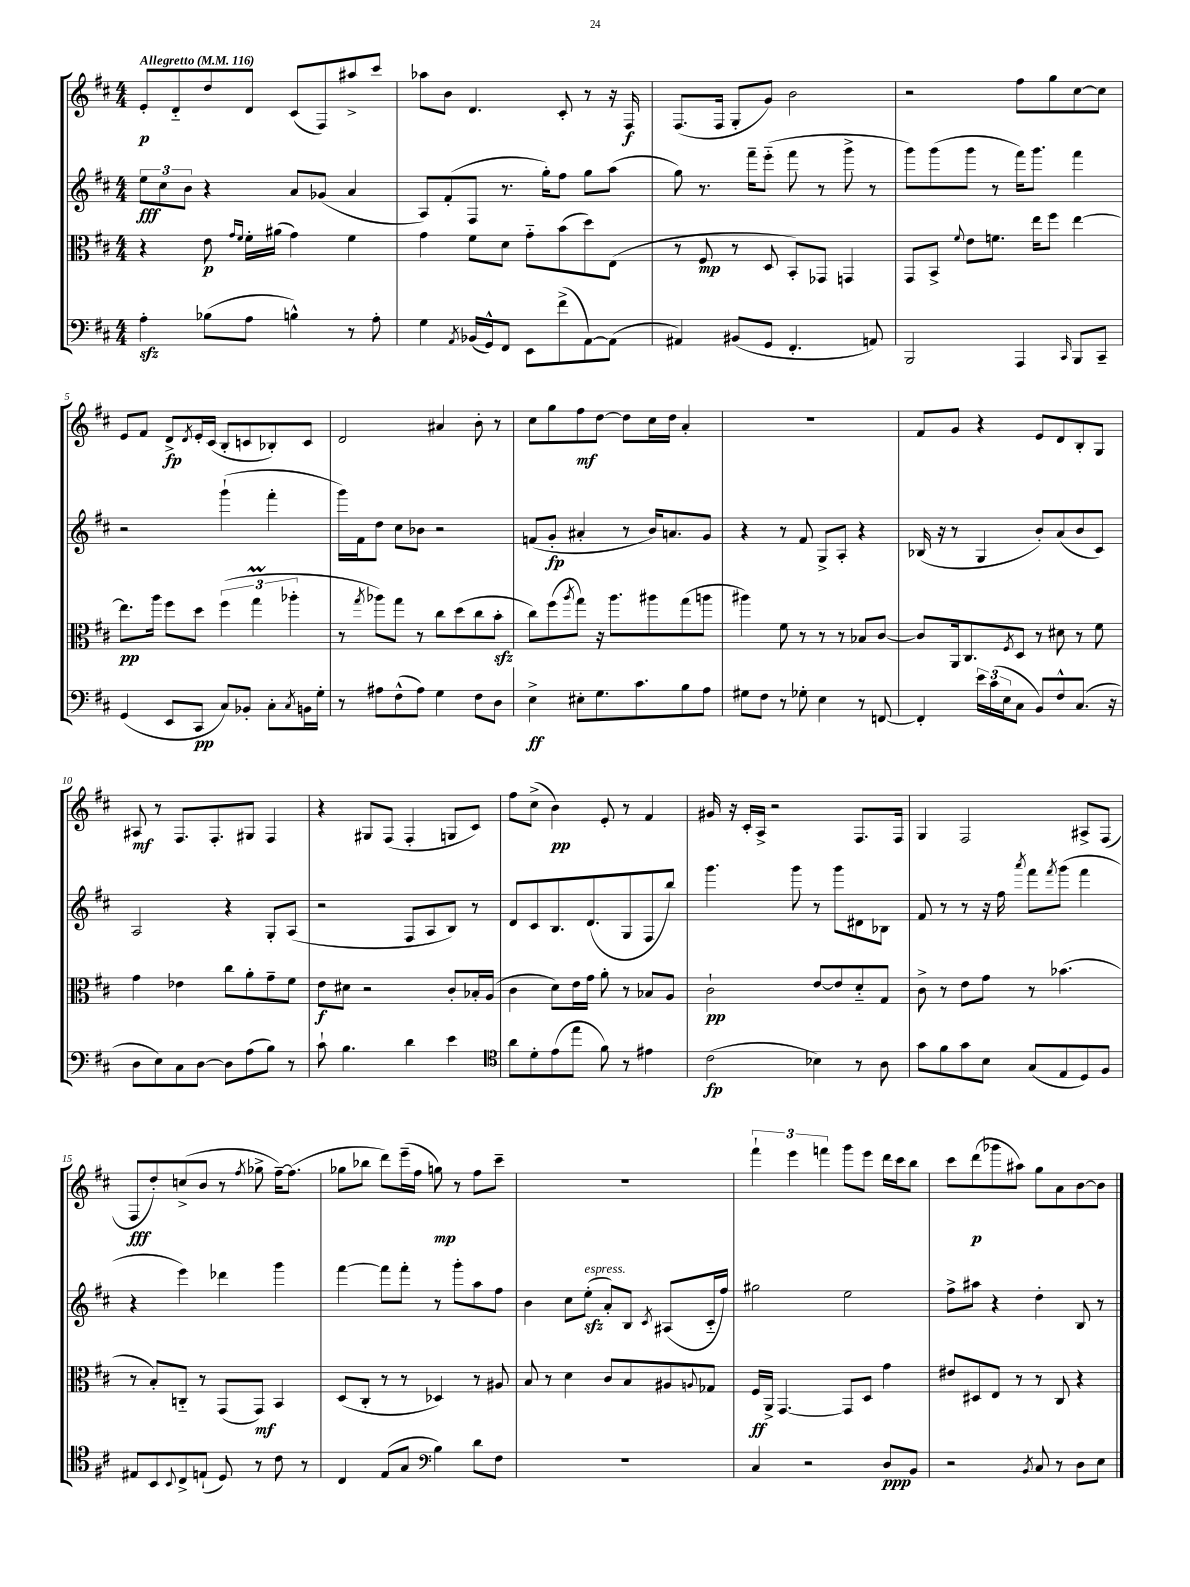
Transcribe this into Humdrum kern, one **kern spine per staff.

**kern	**dynam	**kern	**dynam	**kern	**dynam	**kern	**dynam
*part4	*part4	*part3	*part3	*part2	*part2	*part1	*part1
*staff4	*staff4	*staff3	*staff3	*staff2	*staff2	*staff1	*staff1
*clefF4	*	*clefC3	*	*clefG2	*	*clefG2	*
*k[f#c#]	*	*k[f#c#]	*	*k[f#c#]	*	*k[f#c#]	*
*M4/4	*	*M4/4	*	*M4/4	*	*M4/4	*
*MM116	*	*MM116	*	*MM116	*	*MM116	*
=1	=1	=1	=1	=1	=1	=1	=1
!	!	!	!	!	!	!LO:TX:a:B:t=Allegretto	!
4Azz'\	.	4r	.	12ee\L	fff	8e'/L	p
.	.	.	.	12cc#\	.	.	.
.	.	.	.	.	.	8d/	.
.	.	.	.	12b\J	.	.	.
(8B-X\L	.	8e\	p	4r	.	8dd/	.
.	.	16qqg/LL	.	.	.	.	.
.	.	16qqf#/JJ	.	.	.	.	.
8A\J	.	16f#'\LL	.	.	.	8d/J	.
.	.	(16a#X\JJ	.	.	.	.	.
4Bn^^\)	.	4g\)	.	8a/L	.	(8c#/L	.
.	.	.	.	(8g-X/J	.	8F#/)	.
8r	.	4f#\	.	4a/	.	8aa#X^/	.
8A'\	.	.	.	.	.	8ccc#/J	.
=2	=2	=2	=2	=2	=2	=2	=2
4G\	.	4g\	.	8A/L)	.	8aa-X\L	.
.	.	.	.	(8f#'/	.	8b\J	.
8qAA/	.	.	.	.	.	.	.
(16BB-X/LL	.	8f#\L	.	8F#/J	.	4.d/	.
16GG^^/J)	.	.	.	.	.	.	.
8FF#/J	.	8d\J	.	8.r	.	.	.
8EE\L	.	8g\L	.	.	.	.	.
.	.	.	.	16gg'\KL)	.	.	.
(8f#^\	.	(8b\	.	8ff#\J	.	8c#'/	.
[8AA\)	.	8dd\)	.	8gg\L	.	8r	.
(8AA\J]	.	(8E\J	.	(8aa\J	.	16r	.
.	.	.	.	.	.	16F#/	f
=3	=3	=3	=3	=3	=3	=3	=3
4AA#X/)	.	8r	.	8gg\)	.	(8.F#/L	.
.	.	8F#/	mp	8.r	.	.	.
.	.	.	.	.	.	16F#/Jk	.
(8BB#X/L	.	8r	.	.	.	8G'/L	.
.	.	.	.	16fff#~\KL	.	.	.
8GG/J	.	8D/	.	(8eee\J	.	8g/J)	.
4.FF#'/	.	8BB'/L)	.	8fff#\	.	2b\	.
.	.	8GG-X/J	.	8r	.	.	.
.	.	4GGn/	.	8ggg^\	.	.	.
8AAn/)	.	.	.	8r	.	.	.
=4	=4	=4	=4	=4	=4	=4	=4
2BBB/	.	8GG/L	.	8ggg\L)	.	2r	.
.	.	8BB^/J	.	(8ggg\	.	.	.
.	.	8qqf#/	.	.	.	.	.
.	.	8e\L	.	8ggg\J	.	.	.
.	.	8.fn\J	.	8r	.	.	.
4AAA/	.	.	.	16fff#\KL)	.	8ff#\L	.
.	.	16ee\KL	.	8.ggg\J	.	.	.
.	.	8ff#\J	.	.	.	8gg\	.
16qqCC#/	.	.	.	.	.	.	.
8BBB/L	.	[4ee\	.	4fff#\	.	[8cc#\	.
8CC#~/J	.	.	.	.	.	8cc#\J]	.
!!LO:LB:g=z
=5	=5	=5	=5	=5	=5	=5	=5
(4GG/	.	8.ee\L]	pp	2r	.	8e/L	.
.	.	.	.	.	.	8f#/J	.
.	.	16aa\Jk	.	.	.	.	.
8EE/L	.	8ff#\L	.	.	.	8d^/L	fp
.	.	.	.	.	.	8qd/	.
8CC#/J	pp	8dd\J	.	.	.	16e'/L	.
.	.	.	.	.	.	(16c#/JJ	.
8C#/L)	.	(6ff#\	.	(4ggg`\	.	8B'/L	.
8BB-X'/J	.	.	.	.	.	8cn/	.
.	.	6ggM\	.	.	.	.	.
8C#'\L	.	.	.	4fff#'\	.	8B-X'/)	.
.	.	6aa-X'\	.	.	.	.	.
8qC#/	.	.	.	.	.	.	.
16BBn\L	.	.	.	.	.	8c/J	.
16G'\JJ	.	.	.	.	.	.	.
=6	=6	=6	=6	=6	=6	=6	=6
8r	.	8r	.	16ggg\LL)	.	2d/	.
.	.	.	.	16f#\J	.	.	.
.	.	8qgg/	.	.	.	.	.
8A#X\L	.	8aa-X\L)	.	8dd\J	.	.	.
(8F#^^\	.	8gg\J	.	8cc#\L	.	.	.
8A#\J)	.	8r	.	8b-X\J	.	.	.
4G\	.	8cc#\L	.	2r	.	4a#X/	.
.	.	(8dd\	.	.	.	.	.
8F#\L	.	8cc#\	.	.	.	8b'\	.
8D\J	.	8bzz'\J	.	.	.	8r	.
=7	=7	=7	=7	=7	=7	=7	=7
4E^\	ff	8cc#\L)	.	(8fn/L	.	8cc#\L	.
.	.	(8ff#\	.	8g'/J	fp	8gg\	.
.	.	8qaa/	.	.	.	.	.
8E#X'\L	.	8gg\J)	.	4a#X'/	.	8ff#\	mf
8.G\	.	16r	.	.	.	[8dd\J	.
.	.	8.aa\L	.	.	.	.	.
.	.	.	.	8r	.	8dd\L]	.
8.c#\	.	.	.	.	.	.	.
.	.	8aa#X\	.	16b/KL)	.	16cc#\L	.
.	.	.	.	8.an/	.	16dd\JJ	.
8B\	.	(8gg\	.	.	.	4a'/	.
8A\J	.	8aan\J	.	8g/J	.	.	.
=8	=8	=8	=8	=8	=8	=8	=8
8G#X\L	.	4aa#X\)	.	4r	.	1r	.
8F#\J	.	.	.	.	.	.	.
8r	.	8f#\	.	8r	.	.	.
8G-X'\	.	8r	.	8f#/	.	.	.
4E\	.	8r	.	8G^/L	.	.	.
.	.	8r	.	8A'/J	.	.	.
8r	.	8B-X/L	.	4r	.	.	.
[8FFn/	.	[8c#/J	.	.	.	.	.
=9	=9	=9	=9	=9	=9	=9	=9
4FF'/]	.	8c#/L]	.	(16B-X/	.	8f#/L	.
.	.	.	.	16r	.	.	.
.	.	16AA/k	.	8r	.	8g/J	.
.	.	8.C#/	.	.	.	.	.
24e\LL	.	.	.	4G/	.	4r	.
(24c#\	.	.	.	.	.	.	.
24E\J	.	.	.	.	.	.	.
.	.	8qF#/	.	.	.	.	.
8C#\J	.	8D/J	.	.	.	.	.
8BB/L)	.	8r	.	8b'/L)	.	8e/L	.
8F#^^/	.	8d#X\	.	(8a/	.	8d/	.
(8.C#/J	.	8r	.	8b/	.	8B'/	.
.	.	8f#\	.	8c#/J)	.	8G/J	.
16r	.	.	.	.	.	.	.
!!LO:LB:g=z
=10	=10	=10	=10	=10	=10	=10	=10
8D\L	.	4g\	.	2A/	.	8A#X/	mf
8E\)	.	.	.	.	.	8r	.
8C#\	.	4e-X\	.	.	.	8.F#/L	.
[8D\J	.	.	.	.	.	.	.
.	.	.	.	.	.	8.F#'/	.
8D\L]	.	8cc#\L	.	4r	.	.	.
(8A\	.	8a'\	.	.	.	8G#X/J	.
8B\J)	.	8g~\	.	8G'/L	.	4F#/	.
8r	.	8f#\J	.	(8A/J	.	.	.
=11	=11	=11	=11	=11	=11	=11	=11
8c#`\	.	8e\L	f	2r	.	4r	.
4.B\	.	8d#X\J	.	.	.	.	.
.	.	2r	.	.	.	8G#X/L	.
.	.	.	.	.	.	(8F#/J	.
4d\	.	.	.	8F#/L	.	4F#'/	.
.	.	.	.	8A/	.	.	.
4e\	.	8c#'/L	.	8B/J)	.	8Gn/L	.
.	.	16B-X'/L	.	8r	.	8c#/J)	.
.	.	(16A/JJ	.	.	.	.	.
=12	=12	=12	=12	=12	=12	=12	=12
*clefC4	*	*	*	*	*	*	*
8a\L	.	4c#\	.	8d/L	.	8ff#\L	.
8d'\	.	.	.	8c#/	.	(8cc#^\J	.
(8e\	.	8d\L)	.	8.B/	.	4b\)	pp
8ee\J	.	16e\L	.	.	.	.	.
.	.	16g\JJ	.	(8.d/	.	.	.
8f#\)	.	8a'\	.	.	.	8e'/	.
8r	.	8r	.	8G/	.	8r	.
4e#X\	.	8B-X/L	.	8F#/	.	4f#/	.
.	.	8A/J	.	8bb/J)	.	.	.
=13	=13	=13	=13	=13	=13	=13	=13
(2c#\	fp	2c#`\	pp	4.ggg\	.	16g#X/	.
.	.	.	.	.	.	16r	.
.	.	.	.	.	.	16c#'/LL	.
.	.	.	.	.	.	16A^/JJ	.
.	.	.	.	.	.	2r	.
.	.	.	.	8ggg\	.	.	.
4B-X\)	.	[8e/L	.	8r	.	.	.
.	.	8e/]	.	8ggg\L	.	.	.
8r	.	8d/	.	8d#X\	.	8.F#/L	.
8A\	.	8G/J	.	8B-X\J	.	.	.
.	.	.	.	.	.	16F#/Jk	.
=14	=14	=14	=14	=14	=14	=14	=14
8g\L	.	8c#^\	.	8f#/	.	4G/	.
8f#\	.	8r	.	8r	.	.	.
8g\	.	8e\L	.	8r	.	2F#/	.
8B\J	.	8g\J	.	16r	.	.	.
.	.	.	.	16ff#\	.	.	.
.	.	.	.	8qaaa/	.	.	.
(8G/L	.	8r	.	8fff#\L	.	.	.
.	.	.	.	8qfff#/	.	.	.
8E/	.	(4.b-X\	.	(8ggg\J	.	.	.
8D/)	.	.	.	4fff#\	.	8A#X^/L	.
8F#/J	.	.	.	.	.	(8F#/J	.
!!LO:LB:g=z
=15	=15	=15	=15	=15	=15	=15	=15
8E#X/L	.	8r	.	4r	.	8F#/L	fff
8BB/	.	8B'/L)	.	.	.	8dd'/)	.
8qqBB/	.	.	.	.	.	.	.
8C#^/	.	8Cn/J	.	4eee\)	.	(8ccn^/	.
(8En`/J	.	8r	.	.	.	8b/J	.
8D/)	.	(8GG/L	.	4ddd-X\	.	8r	.
.	.	.	.	.	.	8qff#/	.
8r	.	8GG/J)	mf	.	.	8gg-X^\	.
8c#\	.	4BB/	.	4ggg\	.	[16ff#~\KL)	.
.	.	.	.	.	.	(8.ff#\J]	.
8r	.	.	.	.	.	.	.
=16	=16	=16	=16	=16	=16	=16	=16
4C#/	.	(8D/L	.	[4fff#\	.	8gg-X\L	.
.	.	8C#'/J	.	.	.	8bb-X\J	.
(8E/L	.	8r	.	8fff#\L]	.	8ddd\L)	.
8G/J	.	8r	.	8fff#'\J	.	(16eee~\L	.
.	.	.	.	.	.	16ff#\JJ	.
*clefF4	*	*	*	*	*	*	*
4B\)	.	4D-X/)	.	8r	.	8ggn\)	mp
.	.	.	.	8ggg'\L	.	8r	.
8d\L	.	8r	.	8aa\	.	8ff#\L	.
8F#\J	.	8A#X/	.	8ff#\J	.	8ccc#~\J	.
=17	=17	=17	=17	=17	=17	=17	=17
1r	.	8B/	.	4b\	.	1r	.
.	.	8r	.	.	.	.	.
.	.	4d\	.	8cc#\L	.	.	.
!	!	!	!	!LO:TX:a:i:t=espress.	!	!	!
.	.	.	.	(8eezz'\J	.	.	.
.	.	8c#/L	.	8a'/L)	.	.	.
.	.	8B/	.	8B/J	.	.	.
.	.	.	.	8qc#/	.	.	.
.	.	8A#X/	.	(8A#X/L	.	.	.
.	.	8qqAn/	.	.	.	.	.
.	.	8G-X/J	.	16c#/L	.	.	.
.	.	.	.	16ff#/JJ)	.	.	.
=18	=18	=18	=18	=18	=18	=18	=18
4C#/	.	16F#/LL	ff	2gg#X\	.	6fff#`\	.
.	.	16AA^/JJ	.	.	.	.	.
.	.	[4.GG/	.	.	.	.	.
.	.	.	.	.	.	6eee\	.
2r	.	.	.	.	.	.	.
.	.	.	.	.	.	6fffn\	.
.	.	8GG/L]	.	2ee\	.	8ggg\L	.
.	.	8D/J	.	.	.	8eee\J	.
8D/L	ppp	4g\	.	.	.	16ddd\LL	.
.	.	.	.	.	.	16ccc#\J	.
8BB/J	.	.	.	.	.	8bb\J	.
=19	=19	=19	=19	=19	=19	=19	=19
2r	.	8e#X/L	.	8ff#^\L	.	8ccc#\L	.
.	.	8D#X/	.	8aa#X\J	.	(8ddd\	p
.	.	8E/J	.	4r	.	8ggg-X\	.
.	.	8r	.	.	.	8aa#X\J)	.
8qBB/	.	.	.	.	.	.	.
8C#/	.	8r	.	4dd'\	.	8gg\L	.
8r	.	8C#/	.	.	.	8a\	.
8D\L	.	4r	.	8B/	.	[8b\	.
8E\J	.	.	.	8r	.	8b\J]	.
==	==	==	==	==	==	==	==
*-	*-	*-	*-	*-	*-	*-	*-
